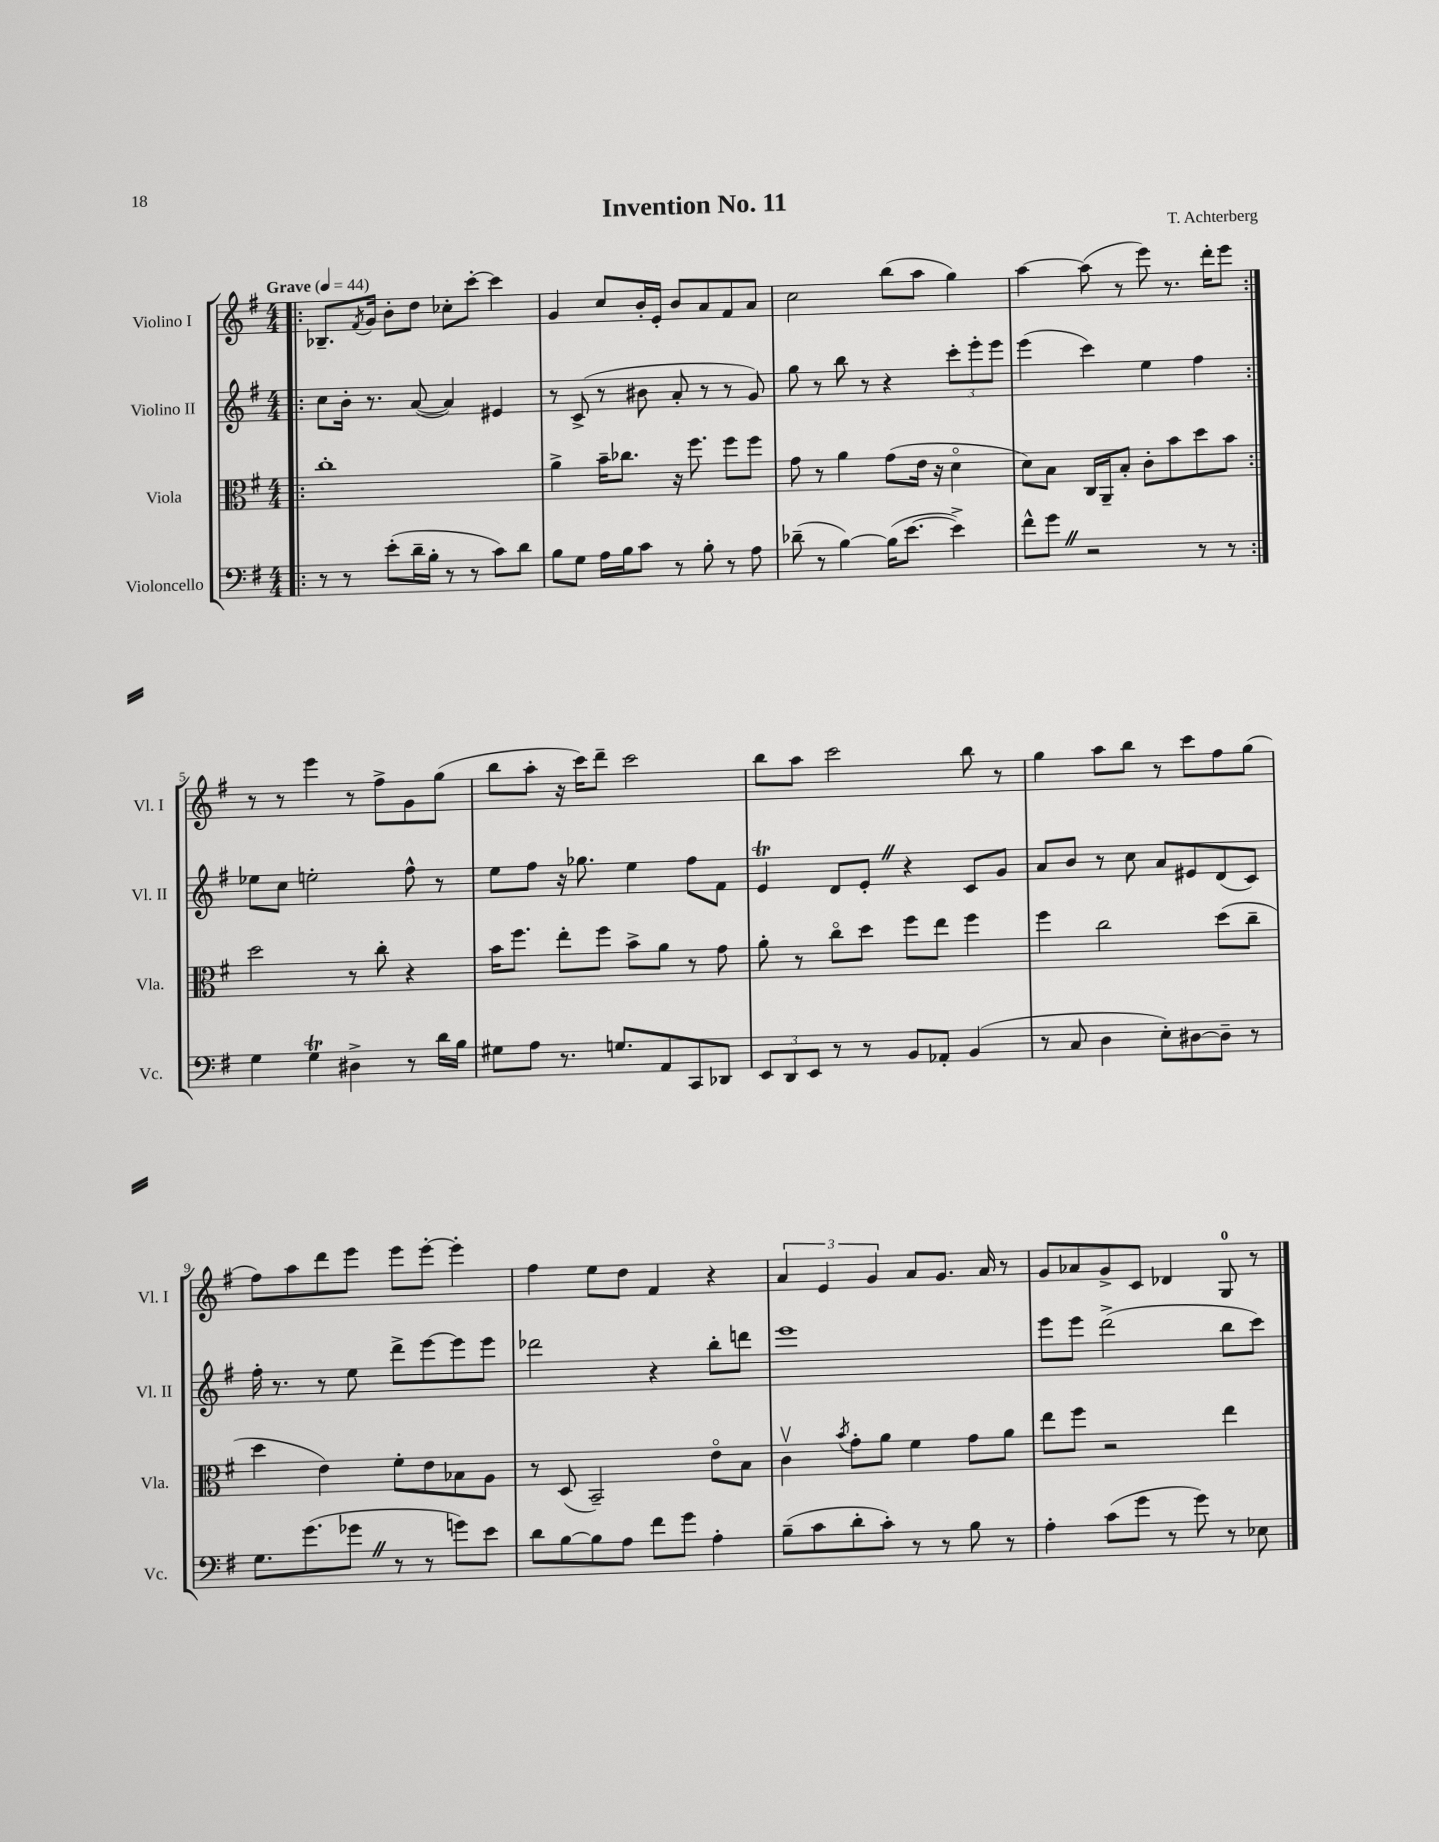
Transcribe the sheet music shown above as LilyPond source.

\header { title = "Invention No. 11" composer = "T. Achterberg" }
<<
\new StaffGroup <<
\new Staff = "s0" \with { instrumentName = "Violino I" shortInstrumentName = "Vl. I" } {
    \clef treble \key g \major \numericTimeSignature \time 4/4 \tempo "Grave" 4 = 44
    \repeat volta 2 { \bar ".|:" bes8.-- \acciaccatura { fis'8 } g'16 b'8-. d''8 ces''8-. c'''8~-. c'''4 |
    g'4 c''8 b'16-. e'16-. b'8 a'8 fis'8 a'8 |
    c''2 b''8( a''8 g''4) |
    a''4~ a''8( r8 e'''8) r8. d'''16-. e'''8 | }
    r8 r8 e'''4 r8 fis''8-> g'8 g''8( |
    b''8 a''8-. r16 c'''16) d'''8-- c'''2 |
    b''8 a''8 c'''2 b''8 r8 |
    g''4 a''8 b''8 r8 c'''8 fis''8 g''8( |
    fis''8) a''8 d'''8 e'''8 e'''8 e'''8~-. e'''4-. |
    fis''4 e''8 d''8 fis'4 r4 |
    \tuplet 3/2 { a'4 e'4 g'4 } a'8 g'8. a'16 r8 |
    g'8 aes'8 g'8-> c'8 des'4 g8-0 r8 \bar "|." |
}
\new Staff = "s1" \with { instrumentName = "Violino II" shortInstrumentName = "Vl. II" } {
    \clef treble \key g \major \numericTimeSignature \time 4/4
    \repeat volta 2 { \bar ".|:" c''8 b'16-. r8. a'8~( a'4) eis'4 |
    r8 c'8->( r8 bis'8 a'8-. r8 r8 g'8) |
    g''8 r8 b''8 r8 r4 \tuplet 3/2 { c'''8-. e'''8-. e'''8 } |
    e'''4( c'''4) e''4 fis''4 | }
    ees''8 c''8 e''2-. fis''8-^ r8 |
    e''8 fis''8 r16 ges''8. e''4 fis''8 fis'8 |
    e'4\trill d'8 e'8-. \once \override BreathingSign.text = \markup { \musicglyph "scripts.caesura.straight" } \breathe r4 c'8 g'8 |
    a'8 b'8 r8 c''8 a'8 eis'8 d'8( c'8) |
    fis''16-. r8. r8 e''8 d'''8-> e'''8~ e'''8 e'''8 |
    des'''2 r4 b''8-. d'''8 |
    e'''1 |
    e'''8 e'''8 d'''2->( b''8 c'''8) \bar "|." |
}
\new Staff = "s2" \with { instrumentName = "Viola" shortInstrumentName = "Vla." } {
    \clef alto \key g \major \numericTimeSignature \time 4/4
    \repeat volta 2 { \bar ".|:" c''1-. |
    a'4-> b'16-- ces''8. r16 fis''8. fis''8 fis''8 |
    g'8 r8 a'4 g'8( e'16 r16 d'4\flageolet |
    d'8) b8 c16 a,16-- b8-. c'8-. b'8 d''8 b'8 | }
    d''2 r8 c''8-. r4 |
    b'16 fis''8. e''8-. fis''8 b'8-> a'8 r8 g'8 |
    a'8-. r8 c''8\flageolet d''8 fis''8 e''8 fis''4 |
    fis''4 c''2 d''8( c''8-- |
    d''4 e'4) fis'8-. e'8 bes8 a8 |
    r8 d8( b,2--) e'8\flageolet b8 |
    c'4\upbow \acciaccatura { b'8 } g'8-. a'8 fis'4 g'8 a'8 |
    e''8 fis''8 r2 e''4 \bar "|." |
}
\new Staff = "s3" \with { instrumentName = "Violoncello" shortInstrumentName = "Vc." } {
    \clef bass \key g \major \numericTimeSignature \time 4/4
    \repeat volta 2 { \bar ".|:" r8 r8 e'8-.( d'16-- b16-. r8 r8 c'8) d'8 |
    b8 g8 a16 b16 c'8 r8 b8-. r8 a8 |
    des'8--( r8 b4~) b16( e'8.~ e'4->) |
    fis'8-^ g'8 \once \override BreathingSign.text = \markup { \musicglyph "scripts.caesura.straight" } \breathe r2 r8 r8 | }
    g4 g4\trill dis4-> r8 d'16 b16 |
    gis8 a8 r8. g8. a,8 c,8 des,8 |
    \tuplet 3/2 { e,8 d,8 e,8 } r8 r8 b,8 aes,8-. b,4( |
    r8 c8 d4 e8-.) dis8~ dis8-- r8 |
    g8. g'8.( ges'8 \once \override BreathingSign.text = \markup { \musicglyph "scripts.caesura.straight" } \breathe r8 r8 g'8) e'8 |
    d'8 b8~ b8 a8 fis'8 g'8 a4-. |
    b8--( c'8 d'8-. c'8-.) r8 r8 b8 r8 |
    a4-. c'8( g'8 r8 g'8) r8 ees8 \bar "|." |
}
>>
>>
